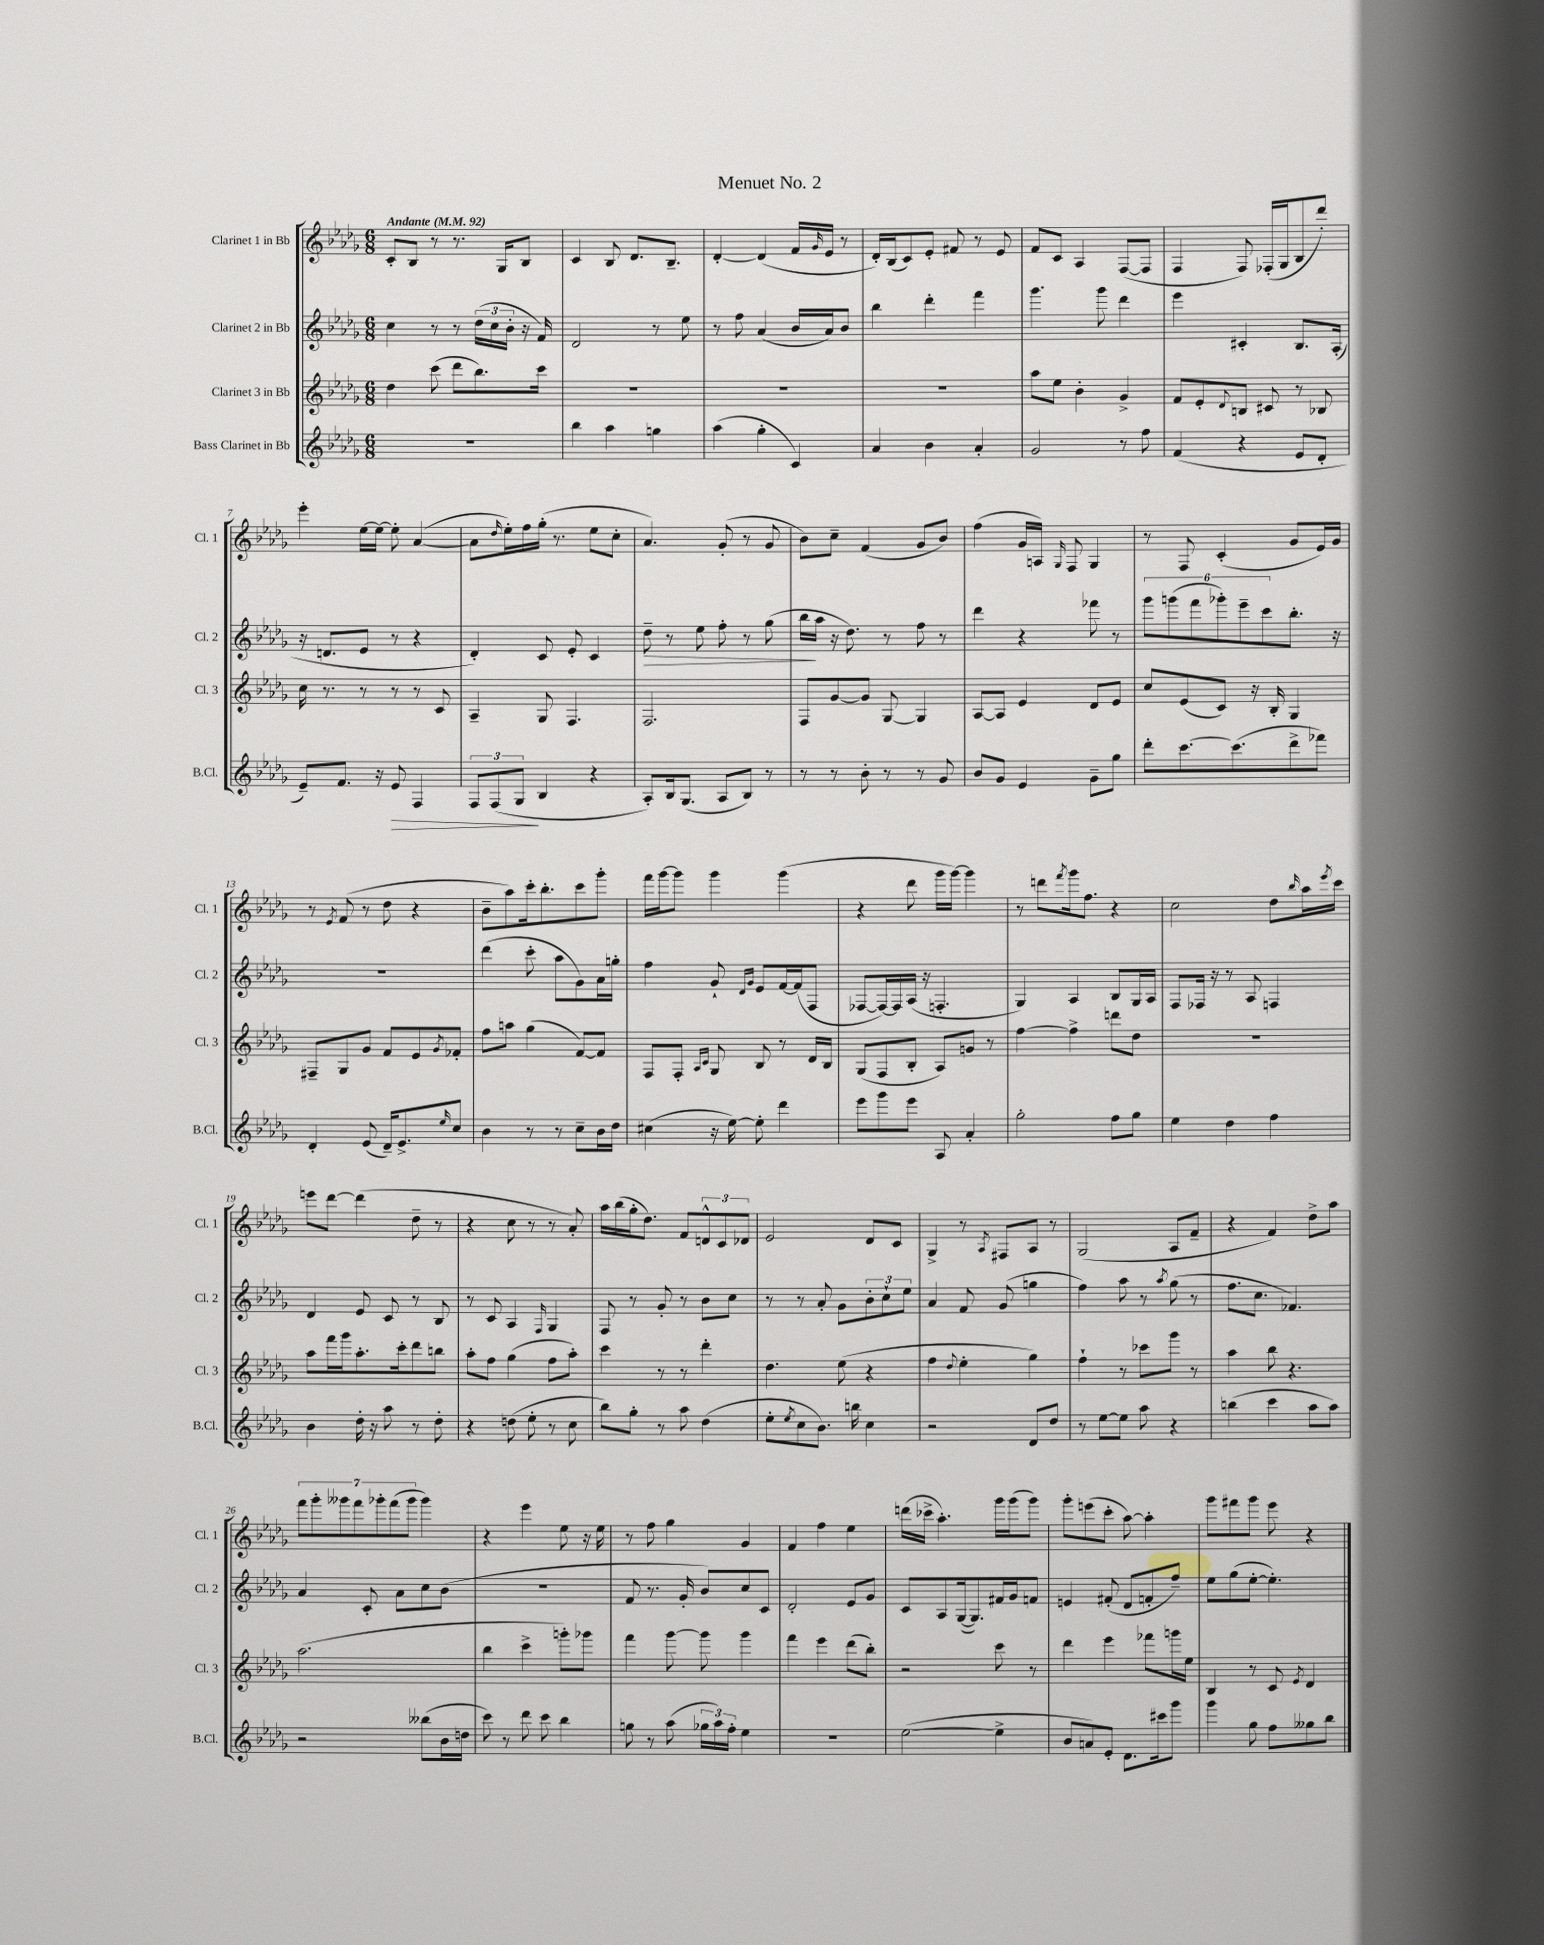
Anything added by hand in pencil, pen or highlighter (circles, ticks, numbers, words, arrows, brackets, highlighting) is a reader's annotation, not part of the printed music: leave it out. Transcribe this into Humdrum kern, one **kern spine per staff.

**kern	**dynam	**kern	**kern	**dynam	**kern
*part4	*part4	*part3	*part2	*part2	*part1
*staff4	*staff4	*staff3	*staff2	*staff2	*staff1
*I"Bass Clarinet in Bb	*	*I"Clarinet 3 in Bb	*I"Clarinet 2 in Bb	*	*I"Clarinet 1 in Bb
*I'B.Cl.	*	*I'Cl. 3	*I'Cl. 2	*	*I'Cl. 1
*clefG2	*	*clefG2	*clefG2	*	*clefG2
*k[b-e-a-d-g-]	*	*k[b-e-a-d-g-]	*k[b-e-a-d-g-]	*	*k[b-e-a-d-g-]
*M6/8	*	*M6/8	*M6/8	*	*M6/8
*MM92	*	*MM92	*MM92	*	*MM92
=1	=1	=1	=1	=1	=1
!	!	!	!	!	!LO:TX:a:B:t=Andante
2.r	.	4dd-\	4cc\	.	8c'/L
.	.	.	.	.	8B-/J
.	.	(8ccc\	8r	.	8r
.	.	8ddd-\L	8r	.	8.r
.	.	8.bb-\)	(24dd-\LL	.	.
.	.	.	24cc\	.	.
.	.	.	.	.	16G-/KL
.	.	.	24b-'\JJ	.	.
.	.	.	16r	.	8B-/J
.	.	16ccc\Jk	16f/)	.	.
=2	=2	=2	=2	=2	=2
4bb-\	.	2.r	2d-/	.	4c/
4aa-\	.	.	.	.	8B-/
.	.	.	.	.	8.d-/L
4ggn\	.	.	8r	.	.
.	.	.	.	.	8.B-~/J
.	.	.	8ee-\	.	.
=3	=3	=3	=3	=3	=3
(4aa-\	.	2.r	8r	.	[4d-'/
.	.	.	8ff\	.	.
4gg-'\	.	.	(4a-/	.	(4d-/]
4c/)	.	.	16b-/LL	.	16f/LL
.	.	.	.	.	16qqg-/
.	.	.	16a-/J)	.	16e-/JJ
.	.	.	8b-/J	.	8r
=4	=4	=4	=4	=4	=4
4a-/	.	2.r	4bb-\	.	16d-'/LL)
.	.	.	.	.	(16B-/J
.	.	.	.	.	8c/)
4b-\	.	.	4ddd-'\	.	8e-'/J
.	.	.	.	.	8f#X/
4a-'/	.	.	4fff\	.	8r
.	.	.	.	.	8e-/
=5	=5	=5	=5	=5	=5
2g-/	.	8aa-\L	4.ggg-\	.	8f/L
.	.	8ee-\J	.	.	8c/J
.	.	4b-'\	.	.	4A-/
.	.	.	8ggg-\	.	.
8r	.	4g-^/	4ddd-\	.	([8F/L
8ff\	.	.	.	.	8F/J]
=6	=6	=6	=6	=6	=6
(4f/	.	8f/L	4eee-\	.	4F/
.	.	8e-'/	.	.	.
.	.	8qqd-/	.	.	.
4r	.	8Bn/J	4c#X'/	.	8F/)
.	.	8c#X/	.	.	(16F-X'/LL
.	.	.	.	.	16G-/J
8e-/L	.	8r	8.B-/L	.	8B-/
8d-'/J	.	8B-X/	.	.	8ddd-'/J)
.	.	.	(16A-'/Jk	.	.
!!LO:LB:g=z
=7	=7	=7	=7	=7	=7
8e-~/L)	.	16cc\	16r	.	4eee-'\
.	.	8.r	8.dn/L	.	.
8.f/J	.	.	.	.	.
.	.	8r	8e-/J	.	[16ee-\LL
16r	.	.	.	.	16ee-\JJ_
!	!LO:HP:b	!	!	!	!
8e-/	>	8r	8r	.	8ee-'\]
4F/	.	8r	4r	.	([4a-/
.	.	8c/	.	.	.
=8	=8	=8	=8	=8	=8
12F/L	.	4A-~/	4d-'/)	.	8a-\L]
(12F/	.	.	.	.	.
.	.	.	.	.	16qqdd-/
.	.	.	.	.	16ee-'\L)
12G-/J	.	.	.	.	.
.	.	.	.	.	16ff\
4B-/	]	8G-/	8c/	.	(16gg-'\JJ
.	.	.	.	.	8.r
.	.	4.F/	8e-'/	.	.
4r	.	.	4c/	.	8ee-\L
.	.	.	.	.	8cc'\J
=9	=9	=9	=9	=9	=9
!	!	!	!	!LO:HP:b	!
8A-'/L)	.	2.F/	8dd-~\	>	4.a-/)
16B-/k	.	.	8r	.	.
(8.G-/J	.	.	.	.	.
.	.	.	8ee-\	.	.
8A-/L	.	.	8ff'\	.	(8g-'/
8B-/J)	.	.	8r	.	8r
8r	.	.	(8gg-\	.	8g-/
=10	=10	=10	=10	=10	=10
8r	.	8F/L	16bb-\LL	.	8b-\L)
.	.	.	16aa-\JJ	]	.
8r	.	[8g-/	16r	.	8cc~\J
.	.	.	8.dd-\)	.	.
8b-'\	.	8g-/J]	.	.	(4f/
8r	.	[8G-/	8r	.	.
8r	.	4G-/]	8ff\	.	8g-/L
8g-/	.	.	8r	.	8b-/J)
=11	=11	=11	=11	=11	=11
8b-/L	.	[8A-/L	4ddd-\	.	(4ff\
8g-/J	.	8A-/J]	.	.	.
4e-/	.	4e-/	4r	.	16g-/LL
.	.	.	.	.	16An/JJ)
.	.	.	.	.	16qqG-/
.	.	.	.	.	8F/
8g-~\L	.	8d-/L	8fff-X\	.	4G-/
8gg-\J	.	8e-/J	8r	.	.
=12	=12	=12	=12	=12	=12
8ddd-'\L	.	8cc/L	12ggg-\L	.	8r
.	.	.	(12gggn\	.	.
[8.ccc\	.	(8e-/	.	.	8F/
.	.	.	12fff\	.	.
.	.	8c/J)	12ggg-X'\)	.	(4c'/
(8.ccc\]	.	.	.	.	.
.	.	.	12eee-~\	.	.
.	.	16r	.	.	.
.	.	.	12ccc\	.	.
.	.	16B-'/	.	.	.
8ddd-^\	.	4G-/	8.bb-'\J	.	8g-/L
8fff-X\J)	.	.	.	.	16e-/L)
.	.	.	16r	.	16g-/JJ
!!LO:LB:g=z
=13	=13	=13	=13	=13	=13
4d-'/	.	8F#X~/L	2.r	.	8r
.	.	.	.	.	8qe-/
.	.	8G-/	.	.	(8f/
(8e-/	.	8g-/J	.	.	8r
16d-~/KL)	.	8f/L	.	.	8dd-\
8.e-^/	.	.	.	.	.
.	.	8e-/	.	.	4r
16qqee-/	.	8qg-/	.	.	.
8cc/J	.	8f-X'/J	.	.	.
=14	=14	=14	=14	=14	=14
4b-\	.	8ff\L	(4ddd-\	.	8b-~\L
.	.	8aan\J	.	.	8aa-\)
8r	.	(4gg-\	8ccc'\	.	16ccc'\k
.	.	.	.	.	8.bb-'\
8r	.	.	8aa-\L	.	.
8cc~\L	.	[8f/L)	8g-\)	.	8ccc\
16b-\L	.	8f/J]	16a-\L	.	8ggg-'\J
16dd-\JJ	.	.	16ggn'\JJ	.	.
=15	=15	=15	=15	=15	=15
(4cc#X\	.	8F/L	4ff\	.	16fff\LL
.	.	.	.	.	[16ggg-\J
.	.	8F'/J	.	.	8ggg-\J]
.	.	16qqA-/LL	.	.	.
.	.	16qqc/JJ	.	.	.
16r	.	8G-/	8g-`/	.	4ggg-\
[16ee-\)	.	.	.	.	.
.	.	.	16qqd-/LL	.	.
.	.	.	16qqg-/JJ	.	.
8ee-'\]	.	8B-/	8e-/L	.	.
4ddd-\	.	8r	[16f/L	.	(4ggg-\
.	.	.	(16f/J]	.	.
.	.	16d-/LL	8F/J	.	.
.	.	16B-/JJ	.	.	.
=16	=16	=16	=16	=16	=16
8eee-\L	.	(8G-/L	[8F-X/L	.	4r
8ggg-\	.	8F/	16F-/L_)	.	.
.	.	.	16F-/]	.	.
8eee-\J	.	8B-'/J	(16A-/JJ	.	8ddd-\
.	.	.	16r	.	.
8A-/	.	8A-/L)	4.Fn'/	.	16ggg-\LL
.	.	.	.	.	[16ggg-\JJ)
4a-'/	.	8gn/J	.	.	4ggg-\]
.	.	8r	.	.	.
=17	=17	=17	=17	=17	=17
2gg-'\	.	[4ff\	4G-/)	.	8r
.	.	.	.	.	8dddn\L
.	.	.	.	.	8qfff/
.	.	4ff^\]	4A-/	.	16ggg-\k
.	.	.	.	.	8.ff\J
8ff\L	.	8dddn\L	8B-/L	.	4r
8gg-\J	.	8dd-\J	16G-/L	.	.
.	.	.	16A-/JJ	.	.
=18	=18	=18	=18	=18	=18
4ee-\	.	2.r	8F/L	.	2cc\
.	.	.	16F-X/Jk	.	.
.	.	.	16r	.	.
4dd-\	.	.	8r	.	.
.	.	.	8A-/	.	.
4ff\	.	.	4Fn/	.	8dd-\L
.	.	.	.	.	16qqbb-/
.	.	.	.	.	16aa-\L
.	.	.	.	.	8qeee-/
.	.	.	.	.	16ccc\JJ
!!LO:LB:g=z
=19	=19	=19	=19	=19	=19
4b-\	.	8aa-\L	4d-/	.	8eeen\L
.	.	16fff\L	.	.	[8ddd-\J
.	.	16ggg-\J	.	.	.
16dd-'\	.	8.aa-'\	8e-/	.	(4ddd-\]
16r	.	.	.	.	.
8aa-\	.	.	8c/	.	.
.	.	16ccc'\k	.	.	.
8r	.	8ddd-\	8r	.	8dd-~\
8dd-'\	.	8bbn\J	8B-/	.	8r
=20	=20	=20	=20	=20	=20
4r	.	8aa-'\L	8r	.	4r
.	.	8ff\J	8c/	.	.
(8ddn\	.	(4gg-\	4A-/	.	8cc\
8ee-'\	.	.	.	.	8r
.	.	.	16qqF/	.	.
8r	.	8ff\L	4G-/	.	8r
8cc\	.	8aa-'\J)	.	.	8a-'/)
=21	=21	=21	=21	=21	=21
8bb-\L)	.	4ccc\	8F/	.	16aa-\LL
.	.	.	.	.	(16bb-\
8gg-'\J	.	.	8r	.	16gg-'\J
.	.	.	.	.	8.dd-\J)
8r	.	8r	8g-'/	.	.
8aa-\	.	8r	8r	.	8f/L
(4dd-\	.	4ddd-'\	8b-\L	.	12dn^^/
.	.	.	.	.	12c/
.	.	.	8cc\J	.	.
.	.	.	.	.	12d-X/J
=22	=22	=22	=22	=22	=22
8ee-'\L	.	4.dd-\	8r	.	2e-/
8qee-/	.	.	.	.	.
8cc\	.	.	8r	.	.
8.b-\J)	.	.	8a-'/	.	.
.	.	(8ee-\	8g-\L	.	.
16bbn\	.	.	.	.	.
4cc\	.	4r	12b-'\	.	8d-/L
.	.	.	12cc`\	.	.
.	.	.	.	.	8c/J
.	.	.	12ee-\J	.	.
=23	=23	=23	=23	=23	=23
2r	.	4ff\	4a-/	.	4G-^/
.	.	8qqdd-/	.	.	.
.	.	4ee-'\	8f/	.	8r
.	.	.	.	.	8qA-/
.	.	.	(8g-/	.	8F#X/L
8d-/L	.	4gg-\)	4ggn\	.	8A-/J
8dd-/J	.	.	.	.	8r
=24	=24	=24	=24	=24	=24
8r	.	4ff`\	4ff\)	.	(2G-/
[8ee-\L	.	.	.	.	.
8ee-\J]	.	8r	8aa-\	.	.
8aa-\	.	8ccc-X\L	8r	.	.
.	.	.	8qaa-/	.	.
4r	.	8ggg-\J	(8gg-\	.	8A-/L
.	.	8r	8r	.	8f~/J
=25	=25	=25	=25	=25	=25
(4bbn\	.	4aa-\	8.ff\L	.	4r
.	.	.	8.cc\J	.	.
4ccc\	.	8bb-\	.	.	4f/)
.	.	4.r	4.f-X/)	.	.
8aa-\L	.	.	.	.	8dd-^\L
8aa-\J)	.	.	.	.	8aa-\J
!!LO:LB:g=z
=26	=26	=26	=26	=26	=26
2r	.	(2.aa-\	4a-/	.	14fff\L
.	.	.	.	.	14ggg-'\
.	.	.	.	.	14ggg--X\
.	.	.	.	.	14fff\
.	.	.	8c'/	.	.
.	.	.	.	.	14ggg-X'\
.	.	.	.	.	(14fff\
.	.	.	8a-\L	.	.
.	.	.	.	.	14ggg-\J
(8bb--X\L	.	.	8cc\	.	4ggg-\)
16b-\L	.	.	(8b-\J	.	.
16ddn\JJ	.	.	.	.	.
=27	=27	=27	=27	=27	=27
8ccc\)	.	4bb-\	2.r	.	4r
8r	.	.	.	.	.
8ddd-\	.	4ccc^\	.	.	4eee-\
8ccc\	.	.	.	.	.
4bb-\	.	8gggn'\L)	.	.	8ee-\
.	.	8ggg-X\J	.	.	16r
.	.	.	.	.	16ee-\
=28	=28	=28	=28	=28	=28
8ggn\	.	4fff\	8f/	.	8r
8r	.	.	8.r	.	8ff\
(8aa-\	.	[8ggg-\	.	.	4gg-\
.	.	.	16g-'/	.	.
24gg-X\LL	.	8ggg-\]	8b-/L)	.	.
24aa-\)	.	.	.	.	.
24ff'\JJ	.	.	.	.	.
4ee-\	.	4ggg-\	8cc/	.	4g-/
.	.	.	8c/J	.	.
=29	=29	=29	=29	=29	=29
2.r	.	4fff\	2d-'/	.	4f/
.	.	4eee-\	.	.	4ff\
.	.	(8ddd-\L	8e-/L	.	4ee-\
.	.	8bb-'\J)	8g-/J	.	.
=30	=30	=30	=30	=30	=30
([2ee-\	.	2r	8c/L	.	(16dddn\LL
.	.	.	.	.	16ccc-X^\JJ
.	.	.	8A-/	.	4.aa-'\)
.	.	.	([16G-/k	.	.
.	.	.	8.G-/])	.	.
4ee-^\]	.	8ccc\	16f#X/L	.	16ggg-\LL
.	.	.	16g-/J	.	(16ggg-\J
.	.	8r	8fn/J	.	8ggg-\J)
=31	=31	=31	=31	=31	=31
8b-/L	.	4ddd-\	4en/	.	8ggg-'\L
8an/)	.	.	.	.	(8eeen\
8e-'/J	.	4eee-\	(8f#X'/	.	8ccc'\J
8.d-\L	.	.	8d-/L	.	[8aa-\)
.	.	8fff-X\L	8fn'/	.	4aa-'\]
16ccc#X\k	.	.	.	.	.
8ggg-\J	.	16gggn\L	8ff~/J)	.	.
.	.	16ee-\JJ	.	.	.
=32	=32	=32	=32	=32	=32
4ggg-\	.	4B-/	8ee-\L	.	8ggg-\L
.	.	.	(8gg-\	.	8fff#X\
8gg-\	.	8r	[8ee-'\J	.	8ggg-\J
8ff\L	.	8c/	4.ee-'\])	.	8eee-\
.	.	8qe-/	.	.	.
8gg--X\	.	4d-/	.	.	4r
8bb-\J	.	.	.	.	.
==	==	==	==	==	==
*-	*-	*-	*-	*-	*-
